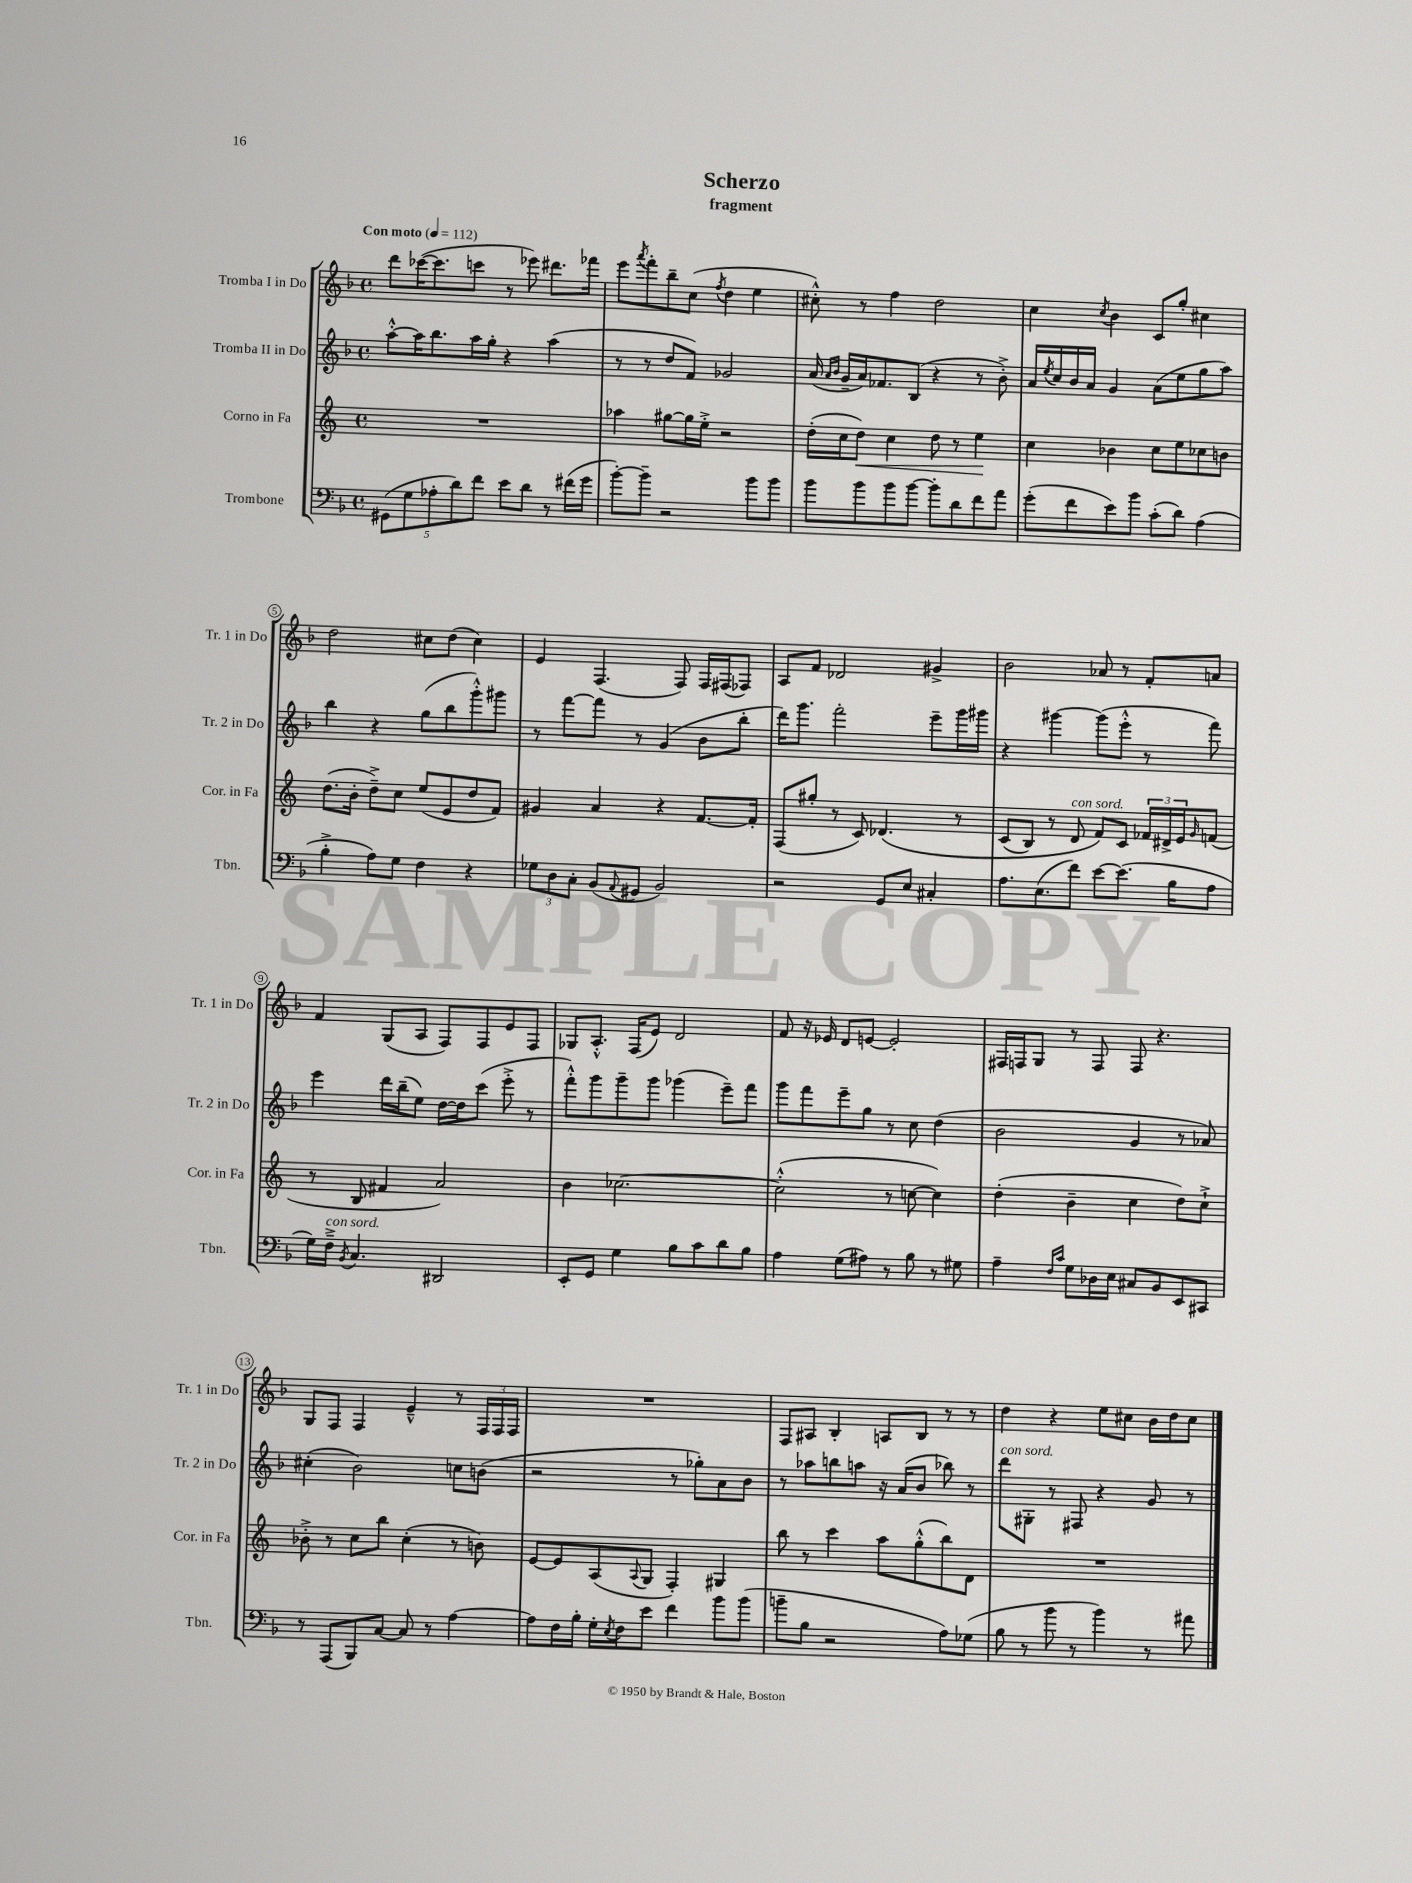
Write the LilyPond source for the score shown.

\header { title = "Scherzo" subtitle = "fragment" }
<<
\new StaffGroup <<
\new Staff = "s0" \with { instrumentName = "Tromba I in Do" shortInstrumentName = "Tr. 1 in Do" } {
    \clef treble \key f \major \defaultTimeSignature \time 4/4 \tempo "Con moto" 4 = 112
    d'''8 ces'''16~( ces'''8. c'''8 r8 ees'''8) dis'''8. fes'''16 |
    e'''8 \acciaccatura { a'''8 } f'''8-. bes''8-- c''8( \acciaccatura { f''8 } d''4 e''4 |
    cis''8-.-^) r8 f''4 d''2 |
    c''4 \acciaccatura { c''8 } bes'4 c'8 g''8-. cis''4 |
    d''2 cis''8 d''8( cis''4) |
    e'4 f4.( f8) f16 fis16( fes8) |
    a8 f'8 des'2 gis'4-> |
    bes'2 aes'8 r8 f'8-. a'8 |
    f'4 g8( a8 f8) f8 e'8 f8 |
    ges8 a8.-.-^ f16( e'8) d'2 |
    f'8 r16 ees'16 d'8 e'8~ e'2-. |
    fis16 f16 g8 r8 f8 f8 r4. |
    g8 f8 f4 e'4---^ r8 \tuplet 3/2 { f16 f16 f16 } |
    R1 |
    f8 ais8 bes4-. a8 bes8 r8 r8 |
    d''4 r4 e''8 cis''8 bes'16 d''16 cis''8 \bar "|." |
}
\new Staff = "s1" \with { instrumentName = "Tromba II in Do" shortInstrumentName = "Tr. 2 in Do" } {
    \clef treble \key f \major \defaultTimeSignature \time 4/4
    a''8~-.-^ a''16 bes''8. a''16 g''16-. r4 a''4( |
    r8 r8 d''8 f'8) ges'2 |
    a'16( \grace { a'16 bes'16 } g'16-- a'16) fes'8. bes8( r4 r8 bes'8-.->) |
    a'16 \acciaccatura { e''8 } c''16 bes'16 a'16 g'4 a'8( e''8 g''8 a''8) |
    bes''4 r4 g''8( bes''8 g'''8-.-^) gis'''8 |
    r8 f'''8~ f'''8 r8 g'4( bes'8 bes''8-. |
    d'''16) g'''8. f'''2-. e'''8-- g'''16 gis'''16 |
    r4 gis'''4~ gis'''8( e'''8-.-^ r8 f'''8) |
    e'''4 d'''16 bes''16--( e''8) d''16~ d''16 c'''8( e'''8-.-> r8 |
    f'''8-.-^) g'''8 g'''8-- g'''8 ges'''4( e'''8--) f'''8 |
    g'''8 f'''8 e'''8-- g''8 r8 c''8 d''4( |
    bes'2 g'4 r8 aes'8) |
    cis''4-.( bes'2) c''8 b'8( |
    r2 r8 ges''8-.) a'8 bes'8 |
    r8 aes''8 b''8 a''8 r16 a'16( bes'8 bes''8) r8 |
    d'''8^\markup { \italic "con sord." } gis8-. r8 fis8 r4 g'8 r8 \bar "|." |
}
\new Staff = "s2" \with { instrumentName = "Corno in Fa" shortInstrumentName = "Cor. in Fa" } {
    \clef treble \key c \major \defaultTimeSignature \time 4/4
    R1 |
    aes''4 gis''8~ gis''16 e''16-.-> r2 |
    d''16-.( c''16 d''8\<) c''4 d''8 r8 e''4\! |
    c''4 bes'4 c''8 e''8 ces''8 b'8 |
    d''8.( b'16-. d''8--->) c''8 e''8( e'8 d''8 f'8) |
    gis'4 a'4 r4 f'8.~ f'16-. |
    f8( gis''8-. r8 c'8) des'4.\( r8 |
    c'8( b8) r8 d'8^\markup { \italic "con sord." } f'8\) c'8 \tuplet 3/2 { fes'16 dis'16-> e'16 } \grace { g'16 } f'8( |
    r8 b8 fis'4 a'2) |
    b'4 ces''2.~ |
    ces''2-.-^( r8 c''8~ c''4) |
    d''4-.( b'4-- c''4 d''8) c''8-!-> |
    bes'8-.-> r8 c''8 b''8 c''4-.( r8 b'8) |
    e'8~ e'8 a8( \appoggiatura { a8 } g8 f4-.) gis4 |
    b''8 r8 c'''4 a''8 g''8-.-^( b''8) d'8 |
    R1 \bar "|." |
}
\new Staff = "s3" \with { instrumentName = "Trombone" shortInstrumentName = "Tbn." } {
    \clef bass \key f \major \defaultTimeSignature \time 4/4
    \tuplet 5/4 { gis,8( g8 aes8-. d'8) f'8 } e'8 d'8 r8 fis'16( g'16 |
    bes'8~-.) bes'8-- r2 bes'8 bes'8 |
    bes'8 bes'8 bes'8 bes'8~ bes'8-. d'8 f'8 a'8 |
    g'8-.( f'8 e'8) bes'8 c'8-.( d'8) a4( |
    bes4-.-> a8) g8 f4 r4 |
    \tuplet 3/2 { ges8 d8 c8-. } bes,8( \appoggiatura { a,8 } gis,8 bes,2) |
    r2 g,8 e8 cis4-. |
    a8. e8.( f'8) e'8~ e'8.( bes16 a8 |
    g16) f16--->^\markup { \italic "con sord." } \acciaccatura { bes,8 } c4. dis,2 |
    e,8-. g,8 g4 bes8 c'8 d'8 bes8 |
    a4 g8( ais8) r8 bes8 r8 gis8 |
    a4-- \grace { f16 c'16 } g8 des16 e16 cis8 bes,8 e,8 cis,8 |
    r8 a,,8( bes,,8) c8~ c8 r8 a4~ |
    a8 f16 bes16-. g16-. \acciaccatura { e8 } f16 e'8 f'4 bes'8 bes'8( |
    b'8-- bes8 r2 a8) ges8( |
    bes8 r8 bes'8 r8 bes'4) r8 ais'8 \bar "|." |
}
>>
>>
\layout { \context { \Score \override BarNumber.stencil = #(make-stencil-circler 0.1 0.3 ly:text-interface::print) } }
